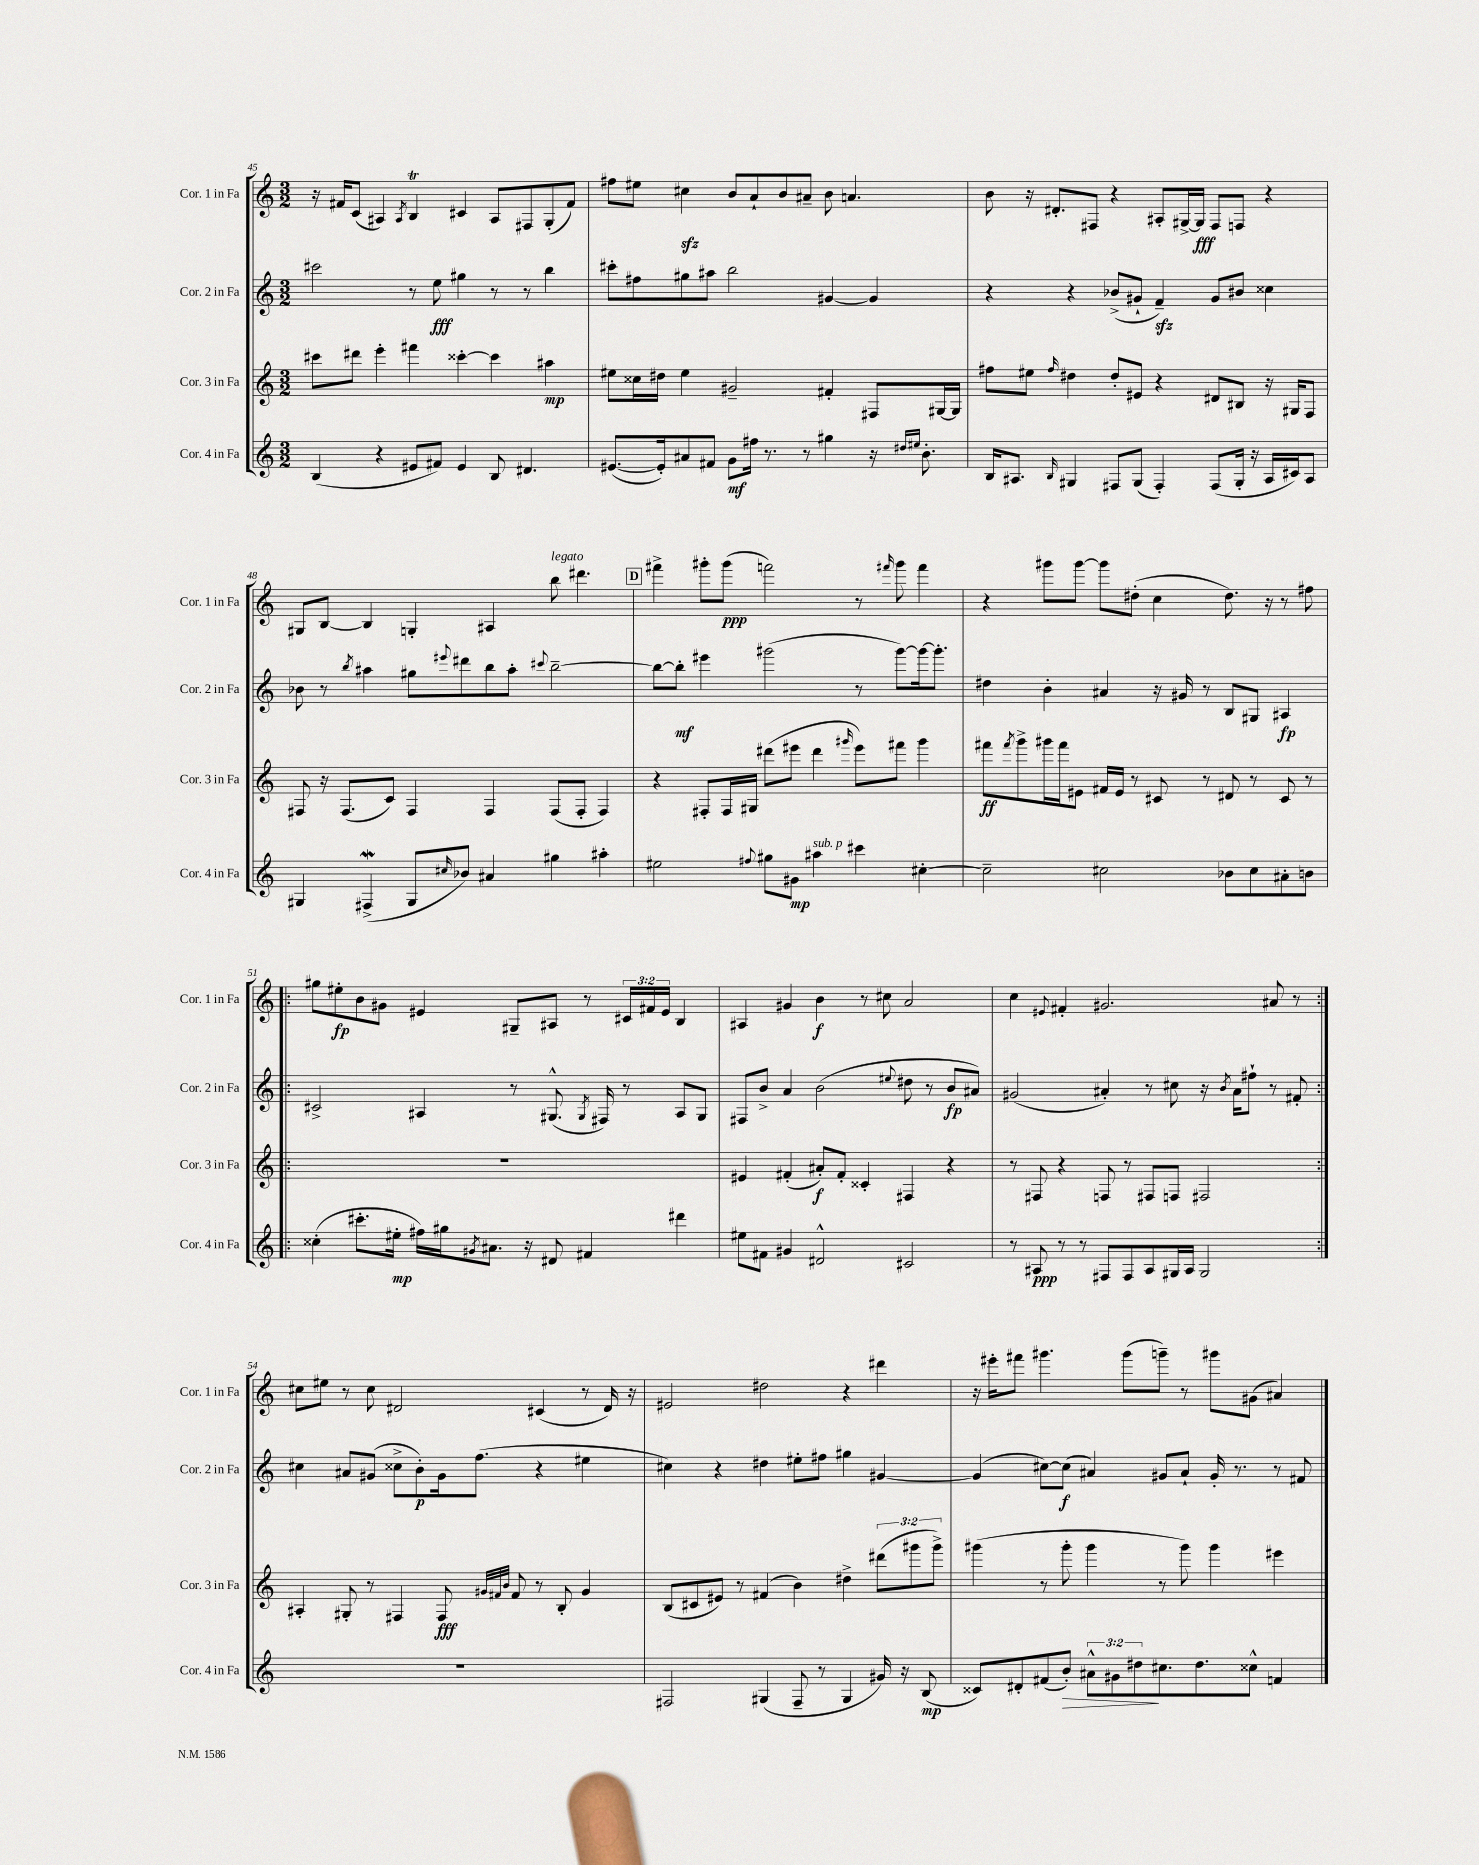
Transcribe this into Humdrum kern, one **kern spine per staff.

**kern	**kern	**kern	**kern
*staff4	*staff3	*staff2	*staff1
*clefG2	*clefG2	*clefG2	*clefG2
*k[]	*k[]	*k[]	*k[]
*M3/2	*M3/2	*M3/2	*M3/2
(4B	8ccc#	2ccc#	16r
.	.	.	16f#
.	8ddd#	.	(8c
4r	4eee'	.	4A#)
.	.	.	8qA#
8e#	4fff#	8r	4B
8f#)	.	8ee	.
4e#	[4ccc##'	4gg#	4c#
8B	4ccc##]	8r	8A#
4.d#	.	8r	8F#
.	4aa#	4bb	(8G'
.	.	.	8f#)
=	=	=	=
([8.e#	8ee#	8ccc#'	8ff#
.	16cc##	8ff#	8ee#
16e#'])	16dd#	.	.
8a#	4ee#	8gg#	4cc#
8f#	.	8aa#	.
8g	2g#~	2bb	8b
16ff#	.	.	8a`
8.r	.	.	.
.	.	.	8b
8r	.	.	8a#~
4gg#	4f#'	[4g#	8b
.	.	.	4.a
16r	8F#	4g#]	.
16qqdd#	.	.	.
16qqee#	.	.	.
8.b'	.	.	.
.	[16G#	.	.
.	16G#]	.	.
=	=	=	=
16B	8ff#	4r	8b
8.A#	.	.	.
.	8ee#	.	16r
.	.	.	8.d#'
16qqB	16qqff#	.	.
4G#	4dd#	4r	.
.	.	.	8F#
8F#	8dd#'	(8b-^	4r
(8G#	8e#	8g#`	.
4F#')	4r	4f~)	8A#'
.	.	.	[16G#^
.	.	.	16G#]
(8F#	8d#	8g#	8F#
16G#'	8B#	8b#	8F
16r	.	.	.
16A#	16r	4cc##	4r
16c#)	16G#	.	.
8A#	8F	.	.
=	=	=	=
4G#	8F#	8b-	8G#
.	16r	8r	[8B
.	(8.F#	.	.
.	.	8qbb	.
(4F#^	.	4aa#	4B]
.	8c)	.	.
8G#	4F#	8gg#	4G'
16qqcc#	.	8qqeee#	.
8b-)	.	8ddd#	.
4a#	4F#	8bb	4A#
.	.	8aa#'	.
.	.	8qqccc#	.
4gg#	(8F#	[2bb~	8bb
.	8F#'	.	4.ddd#
4aa#'	4F#)	.	.
=	=	=	=
2ee#	4r	8bb_	4fff#^
.	.	8bb']	.
.	8F#'	4eee#	8ggg#'
.	16F#	.	(8ggg#
.	16G#	.	.
8qqff#	.	.	.
8gg#	(8ddd#	(2ggg#	2fff)
8g#	8eee#	.	.
4aa#	4ddd#	.	.
.	16qqggg#	.	.
4ccc#	8eee#)	8r	8r
.	.	.	16qqfff#
.	8fff#	[8ggg#)	8ggg#
[4cc#'	4ggg#	16ggg#_	4fff#
.	.	8.ggg#']	.
=	=	=	=
2cc#~]	8fff#	4dd#	4r
.	8qfff#	.	.
.	8ggg^	.	.
.	16ggg#	4b'	8ggg#
.	16fff#	.	.
.	8e#	.	[8ggg#
2cc#	16f#	4a#	8ggg#]
.	16e#	.	.
.	8r	.	(8dd#'
.	8c#	16r	4cc
.	.	16g#	.
.	8r	8r	.
8b-	8d#	8B	8.dd#)
8cc#	8r	8G#	.
.	.	.	16r
8a#'	8c#	4A#	8r
8b	8r	.	8ff#
=!|:	=!|:	=!|:	=!|:
(4cc##'	1.r	2c#^	8gg#
.	.	.	8ee#'
8.ccc#'	.	.	8b
.	.	.	8g#
16ee#'	.	.	.
16ff#)	.	4A#	4e#
16gg#	.	.	.
8qg#	.	.	.
8.a#	.	.	.
.	.	8r	8G#~
16r	.	.	.
8d#	.	(8.G#^^	8A#
4f#	.	.	8r
.	.	8qG#	.
.	.	16F#)	.
.	.	8r	24c#
.	.	.	24f#
.	.	.	24e#
4ddd#	.	8A#	4B
.	.	8G#	.
=	=	=	=
8ee#	4e#	8F#	4A#
8f#	.	8b^	.
4g#	(4f#'	4a	4g#
2d#^^	8a#')	(2b	4b
.	8f#'	.	.
.	4c##'	.	8r
.	.	.	8cc#
.	.	8qqee#	.
2c#	4F#	8dd#	2a
.	.	8r	.
.	4r	8b	.
.	.	8a#)	.
=	=	=	=
8r	8r	(2g#	4cc
8A#	8F#	.	.
.	.	.	8qqe#
8r	4r	.	4f#'
8r	.	.	.
8F#	8F	4a#')	2.g#
8F#	8r	.	.
8A#	8F#	8r	.
16G#	8F	8cc#	.
16A#	.	.	.
2G#	2F#	16r	.
.	.	8qb	.
.	.	16a#	.
.	.	8ff#`	.
.	.	8r	8a#
.	.	8f#'	8r
=:|!	=:|!	=:|!	=:|!
1.r	4A#'	4cc#	8cc#
.	.	.	8ee#
.	8G#'	8a#	8r
.	8r	(8g#	8cc#
.	4F#	8cc##^	2d#
.	.	8b')	.
.	8F#	16g#	.
.	.	(8.ff	.
.	32qqg#	.	.
.	32qqf#	.	.
.	32qqb	.	.
.	8f#	.	.
.	8r	4r	(4c#
.	8B'	.	.
.	4g#	4ee#	8r
.	.	.	16d#)
.	.	.	16r
=	=	=	=
2F#	(8B	4cc#)	2e#
.	8c#	.	.
.	8e#)	4r	.
.	8r	.	.
(4G#	(4f#	4dd#	2dd#
8F#~	4b)	8ee#'	.
8r	.	8ff#	.
4G#	4dd#^	4gg#	4r
16g#)	(12ddd#	[4g#	4ddd#
16r	.	.	.
.	12ggg#	.	.
(8B	.	.	.
.	12ggg#^)	.	.
=	=	=	=
8c##)	(4ggg#	(4g#]	16r
.	.	.	16eee#'
8d#'	.	.	8fff#
(8f#	8r	[8cc#)	4.ggg#
8b')	8ggg#'	(8cc#]	.
12a#^^	4ggg#	4a#)	.
12g#	.	.	.
.	.	.	(8ggg#
12dd#	.	.	.
8.cc#	8r	8g#	8ggg~)
.	8ggg#)	8a#`	8r
8.dd#	.	.	.
.	4ggg#	16g#'	8ggg#
.	.	8.r	.
8cc##^^	.	.	(8g#
4f	4eee#	8r	4a#)
.	.	8f#	.
==	==	==	==
*-	*-	*-	*-
